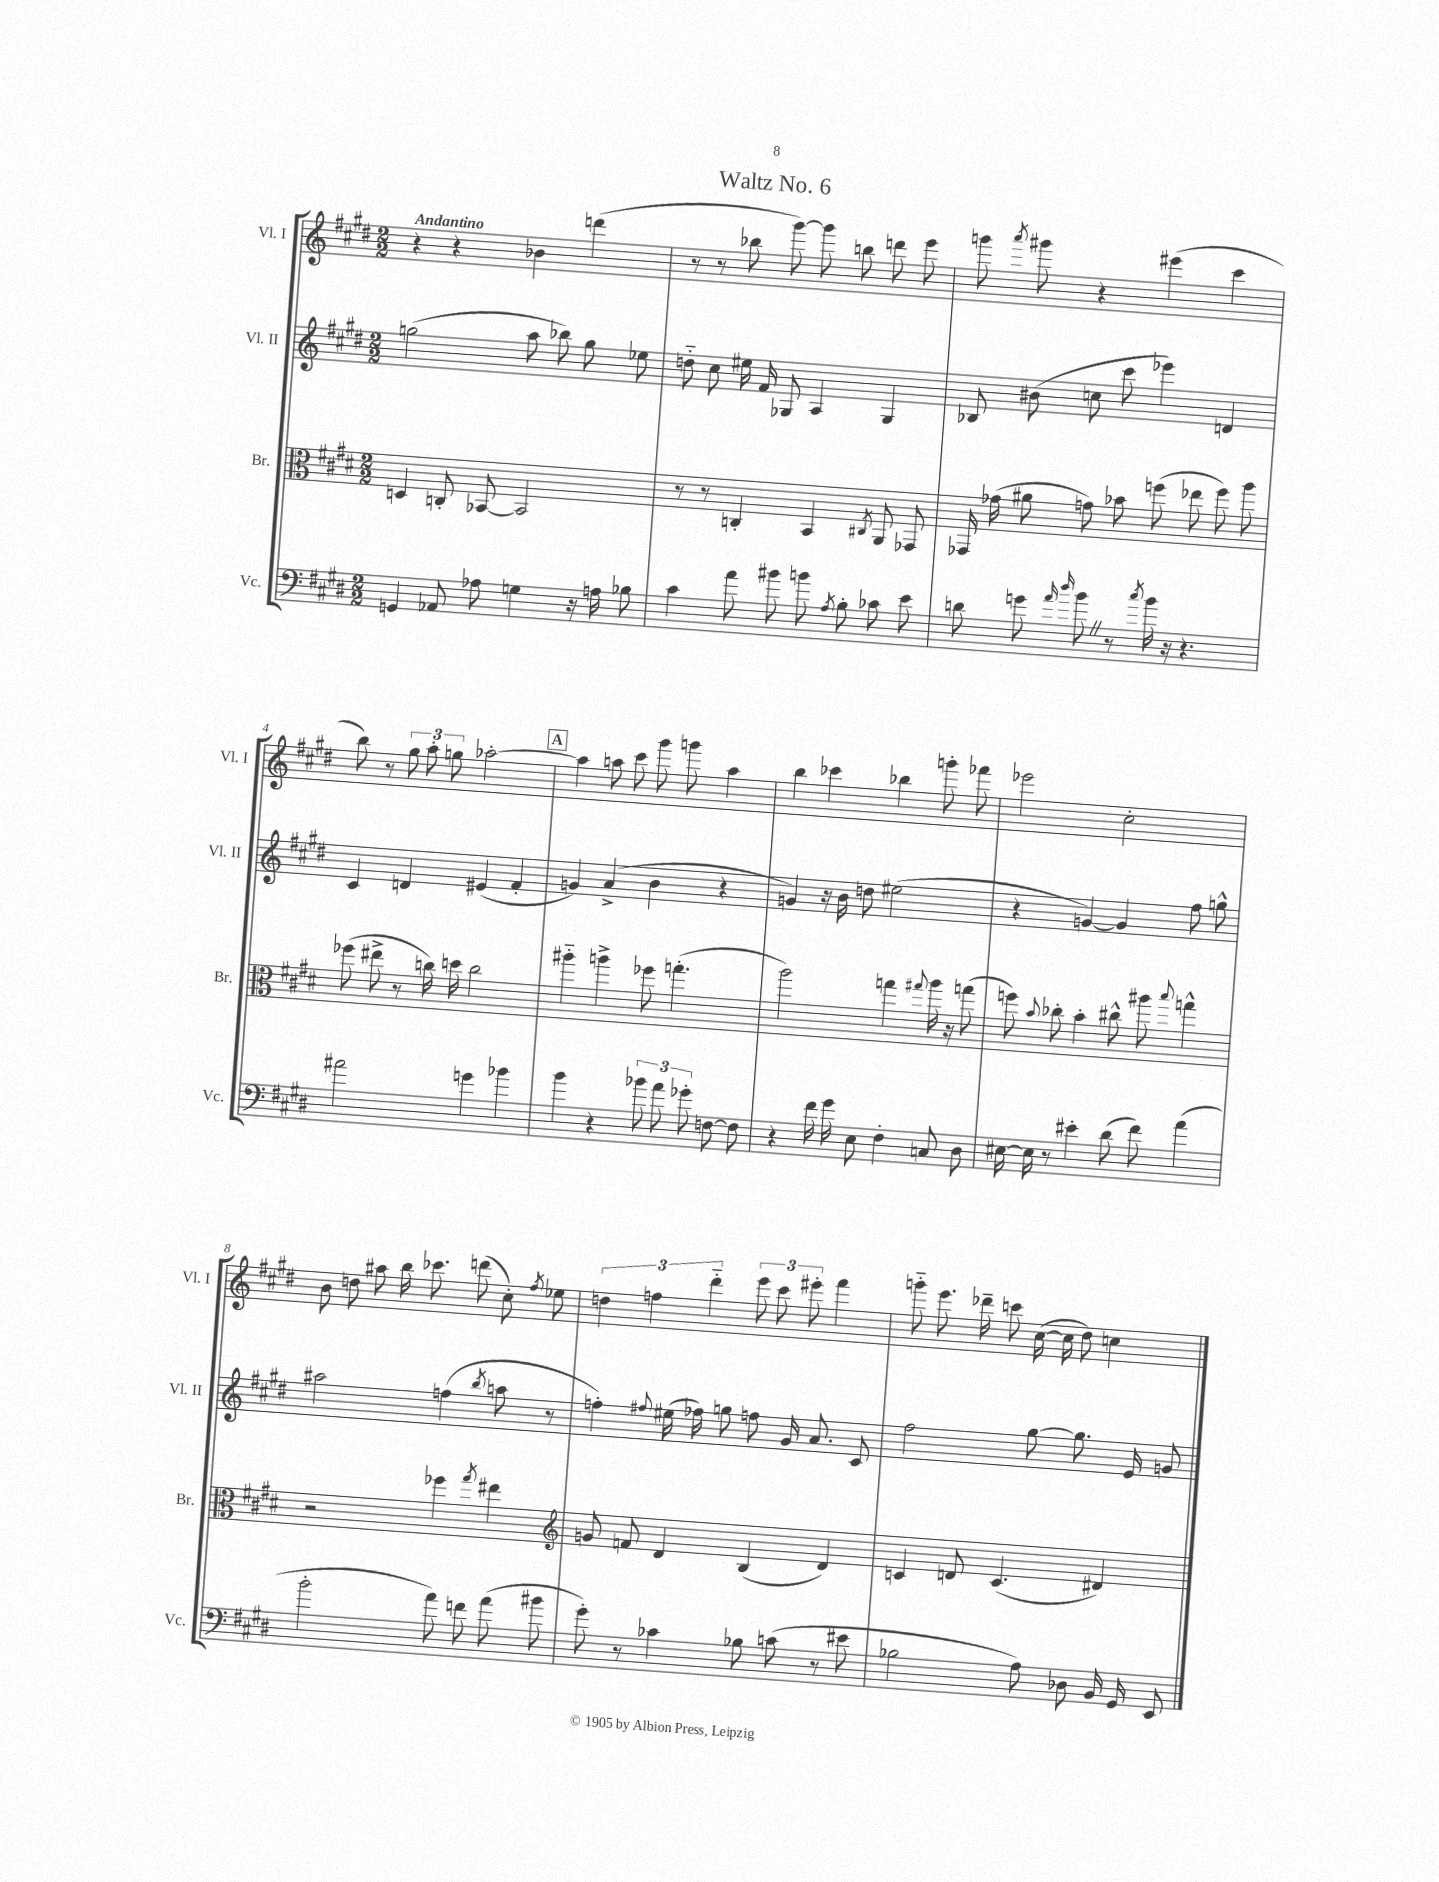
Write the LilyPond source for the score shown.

\header { title = "Waltz No. 6" }
<<
\new StaffGroup <<
\new Staff = "s0" \with { instrumentName = "Vl. I" shortInstrumentName = "Vl. I" } {
    \clef treble \key e \major \numericTimeSignature \time 2/2 \tempo "Andantino"
    \autoBeamOff r4 r4 bes'4 d'''4( |
    r8 r8 bes''8 gis'''8~) gis'''8 b''8 d'''8 e'''8 |
    g'''8 \acciaccatura { a'''8 } gis'''8 r4 eis'''4( cis'''4 |
    b''8) r8 \tuplet 3/2 { gis''8 a''8-. g''8 } aes''2~-. |
    \mark \markup { \box "A" } aes''4 a''8 cis'''8 gis'''8 g'''8 a''4 |
    b''4 ces'''4 bes''4 g'''8-. fes'''8 |
    ees'''2 cis''2-. |
    b'8 d''8 ais''8 b''16 ces'''8. d'''8( cis''8-.) \acciaccatura { fis''8 } ees''8 |
    \tuplet 3/2 { d''4 f''4 dis'''4-_ } \tuplet 3/2 { e'''8 cis'''8 eis'''8-. } fis'''4 |
    g'''8-_ e'''8. des'''16-- c'''8 cis''16~( cis''16 dis''8) c''4 \bar "|." |
}
\new Staff = "s1" \with { instrumentName = "Vl. II" shortInstrumentName = "Vl. II" } {
    \clef treble \key e \major \numericTimeSignature \time 2/2
    \autoBeamOff g''2( a''8 bes''8) g''8 ees''8 |
    d''8-_ cis''8 eis''16 fis'16 ges8 a4 ges4 |
    bes8 bis'8( c''8 cis'''8 ees'''4) d'4 |
    cis'4 d'4 eis'4( fis'4-. |
    \mark \markup { \box "A" } g'4) a'4->( b'4 r4 |
    g'4) r16 b'16 d''8 eis''2( |
    r4 g'4~) g'4 fis''8 g''8-^ |
    ais''2 f''4( \acciaccatura { b''8 } a''8 r8 |
    f''4-.) \appoggiatura { fis''8 } eis''16( fes''16) g''8 f''8 gis'16 a'8. cis'8 |
    fis''2 gis''8~ gis''8. e'16 g'8 \bar "|." |
}
\new Staff = "s2" \with { instrumentName = "Br." shortInstrumentName = "Br." } {
    \clef alto \key e \major \numericTimeSignature \time 2/2
    \autoBeamOff d4 c8-. bes,8~ bes,2 |
    r8 r8 c4-. b,4 \acciaccatura { cis8 } a,8 ges,8 |
    ges,16 ges'16( ais'8 g'8) bes'8 f''8( ees''8 f''8) a''8 |
    fes''8( eis''8-> r8 c''16) d''16 c''2 |
    \mark \markup { \box "A" } ais''4-_ a''4-> fes''8 g''4.-.( |
    a''2) g''4 \appoggiatura { gis''8 } a''16 r16 g''8( |
    f''8) \appoggiatura { b'8 } ces''8-. b'4-. cis''8-^ ais''8 \appoggiatura { b''8 } g''4-^ |
    r2 fes''4 \acciaccatura { gis''8 } eis''4 |
    \clef treble g'8 f'8 dis'4 b4( dis'4) |
    c'4 d'8 c'4.( dis'4) \bar "|." |
}
\new Staff = "s3" \with { instrumentName = "Vc." shortInstrumentName = "Vc." } {
    \clef bass \key e \major \numericTimeSignature \time 2/2
    \autoBeamOff g,4 aes,8 aes8 g4 r16 a16 bes8 |
    cis'4 a'8 bis'8 b'8 \acciaccatura { a8 } b8-. ces'8 e'8 |
    d'8 g'8 \grace { a'16 dis''16 } b'8 \once \override BreathingSign.text = \markup { \musicglyph "scripts.caesura.straight" } \breathe r8 \acciaccatura { cis''8 } b'16 r16 r4. |
    ais'2 g'4 bes'4 |
    \mark \markup { \box "A" } b'4 r4 \tuplet 3/2 { bes'8 a'8 ges'8-. } f8~ f8 |
    r4 fis'16 gis'16 e8 fis4-. c8 dis8 |
    eis16~ eis16 r8 eis'4-. dis'8( fis'8) a'4( |
    b'2-. a'8) f'8 a'8( bis'8 |
    gis'8-.) r8 ces'4 bes8 c'8( r8 eis'8 |
    bes2 a8) des8 b,16 gis,16 e,8 \bar "|." |
}
>>
>>
